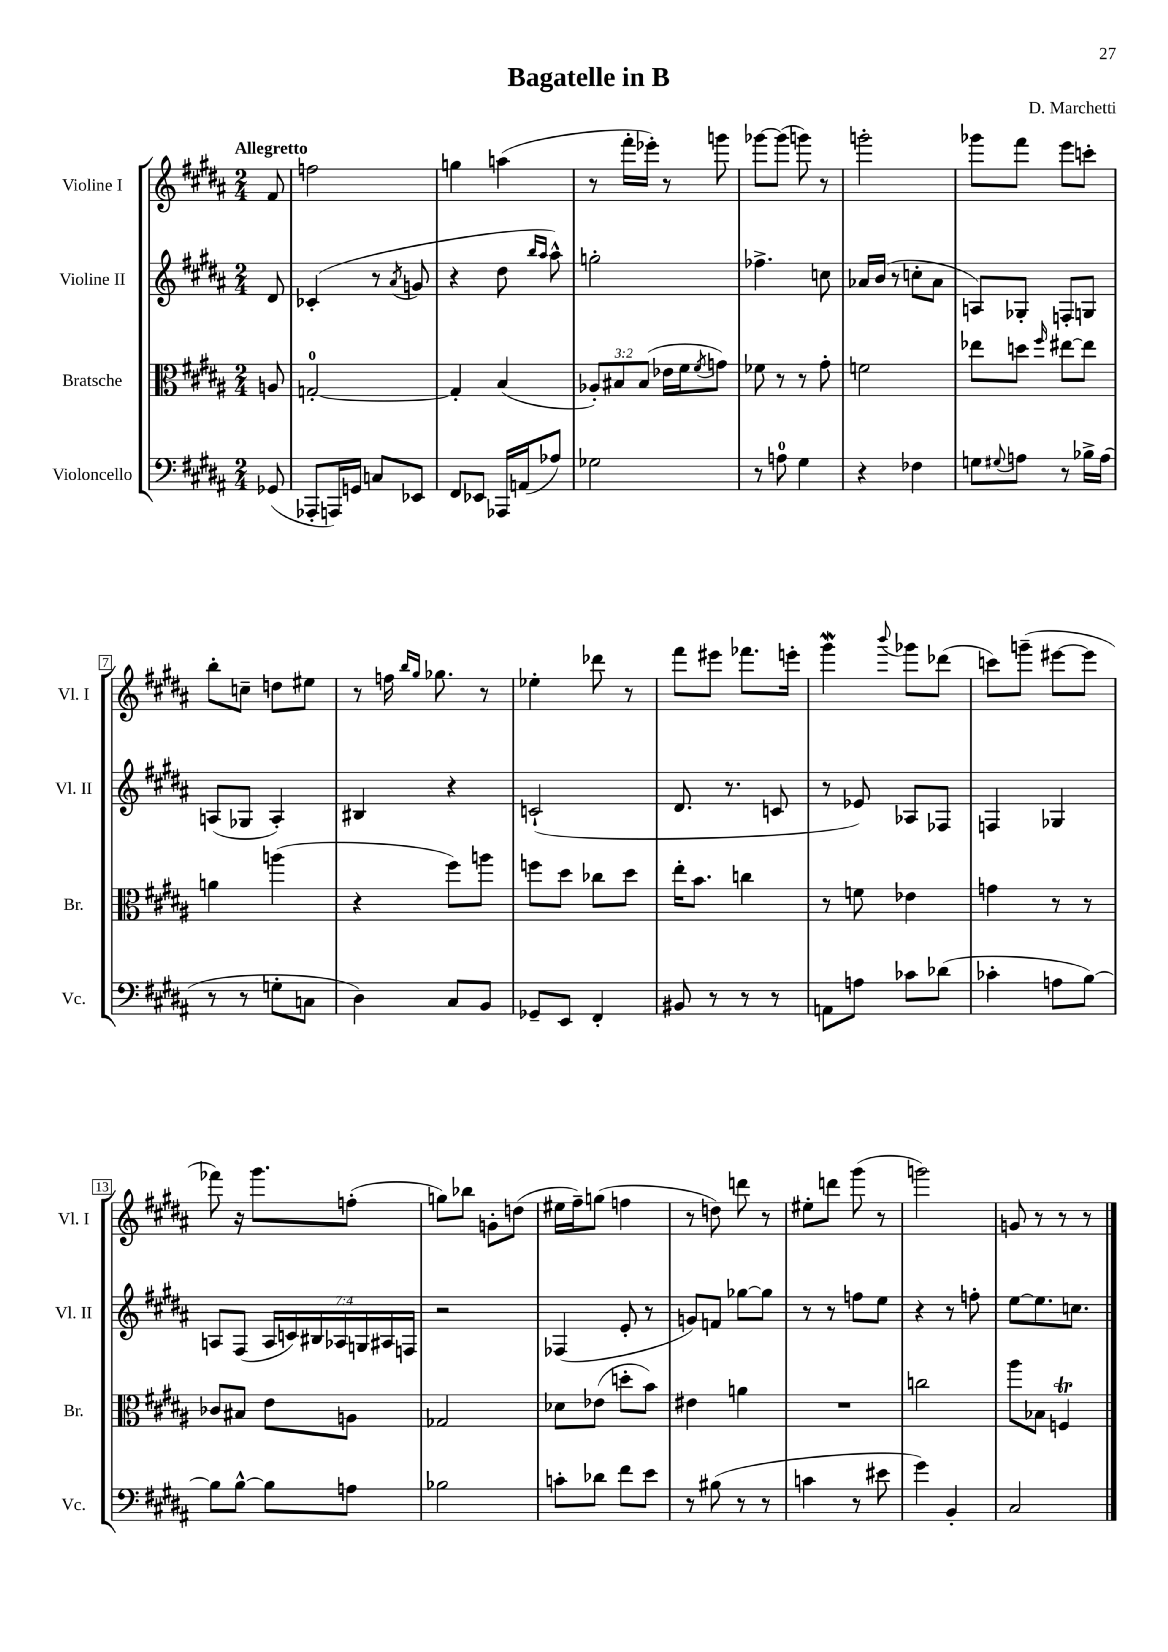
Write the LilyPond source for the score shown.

\header { title = "Bagatelle in B" composer = "D. Marchetti" }
<<
\new StaffGroup <<
\new Staff = "s0" \with { instrumentName = "Violine I" shortInstrumentName = "Vl. I" } {
    \clef treble \key b \major \numericTimeSignature \time 2/4 \partial 8 \tempo "Allegretto"
    fis'8 |
    f''2 |
    g''4 a''4( |
    r8 fis'''16-. ees'''16-.) r8 g'''8 |
    ges'''8~ ges'''8( g'''8) r8 |
    g'''2-. |
    ges'''8 fis'''8 e'''8 c'''8-. |
    b''8-. c''8-- d''8 eis''8 |
    r8 f''16 \grace { b''16 gis''16 } ges''8. r8 |
    ees''4-. des'''8 r8 |
    fis'''8 eis'''8 fes'''8. e'''16-. |
    gis'''4\mordent \appoggiatura { b'''8 } ges'''8 des'''8( |
    c'''8) g'''8--( eis'''8~ eis'''8 |
    fes'''8) r16 gis'''8. f''8-.( |
    g''8) bes''8 g'8-. d''8( |
    eis''16 fis''16--) g''8( f''4 |
    r8 d''8) d'''8 r8 |
    eis''8-. d'''8 gis'''8( r8 |
    g'''2) |
    g'8 r8 r8 r8 \bar "|." |
}
\new Staff = "s1" \with { instrumentName = "Violine II" shortInstrumentName = "Vl. II" } {
    \clef treble \key b \major \numericTimeSignature \time 2/4 \override Staff.TupletNumber.text = #tuplet-number::calc-fraction-text \partial 8
    dis'8 |
    ces'4-.( r8 \acciaccatura { ais'8 } g'8 |
    r4 dis''8 \grace { b''16 ais''16 } ais''8-^) |
    g''2-. |
    fes''4.-> c''8 |
    aes'16 b'16( r8 c''8-. aes'8 |
    a8) ges8-. f8-. g8 |
    a8( ges8 a4-.) |
    bis4 r4 |
    c'2-!( |
    dis'8. r8. c'8 |
    r8 ees'8) aes8 fes8 |
    f4 ges4 |
    a8 fis8( \tuplet 7/4 { a16 c'16) bis16 aes16 g16 ais16 f16 } |
    r2 |
    fes4( e'8-. r8 |
    g'8) f'8 ges''8~ ges''8 |
    r8 r8 f''8 e''8 |
    r4 r8 f''8-. |
    e''8~ e''8. c''8. \bar "|." |
}
\new Staff = "s2" \with { instrumentName = "Bratsche" shortInstrumentName = "Br." } {
    \clef alto \key b \major \numericTimeSignature \time 2/4 \override Staff.TupletNumber.text = #tuplet-number::calc-fraction-text \partial 8
    a8 |
    g2-0~-. |
    g4-. b4( |
    \tuplet 3/2 { aes8-.) bis8 bis8( } ees'16 fis'16 \acciaccatura { fis'8 } g'8) |
    fes'8 r8 r8 gis'8-. |
    f'2 |
    ees''8 d''8 \grace { fis''16 } eis''8~ eis''8 |
    a'4 a''4( |
    r4 fis''8) a''8 |
    f''8 dis''8 ces''8 dis''8 |
    e''16-. b'8. c''4 |
    r8 f'8 ees'4 |
    g'4 r8 r8 |
    ces'8 bis8 e'8 a8 |
    ges2 |
    des'8 ees'8( d''8-. b'8) |
    eis'4 a'4 |
    R2 |
    c''2 |
    ais''8 bes8 f4\trill \bar "|." |
}
\new Staff = "s3" \with { instrumentName = "Violoncello" shortInstrumentName = "Vc." } {
    \clef bass \key b \major \numericTimeSignature \time 2/4 \partial 8
    ges,8( |
    aes,,8-. a,,16) g,16 c8 ees,8 |
    fis,8 ees,8 aes,,16 a,16( aes8) |
    ges2 |
    r8 a8-0 gis4 |
    r4 fes4 |
    g8 \appoggiatura { gis8 } a8 r8 bes16-> a16( |
    r8 r8 g8-. c8 |
    dis4) cis8 b,8 |
    ges,8-- e,8 fis,4-. |
    bis,8 r8 r8 r8 |
    a,8 a8 ces'8 des'8( |
    ces'4-. a8 b8~) |
    b8 b8~-^ b8 a8 |
    bes2 |
    c'8-. des'8 fis'8 e'8 |
    r8 bis8( r8 r8 |
    c'4 r8 eis'8 |
    gis'4) b,4-. |
    cis2 \bar "|." |
}
>>
>>
\layout { \context { \Score \override BarNumber.stencil = #(make-stencil-boxer 0.1 0.3 ly:text-interface::print) } }
